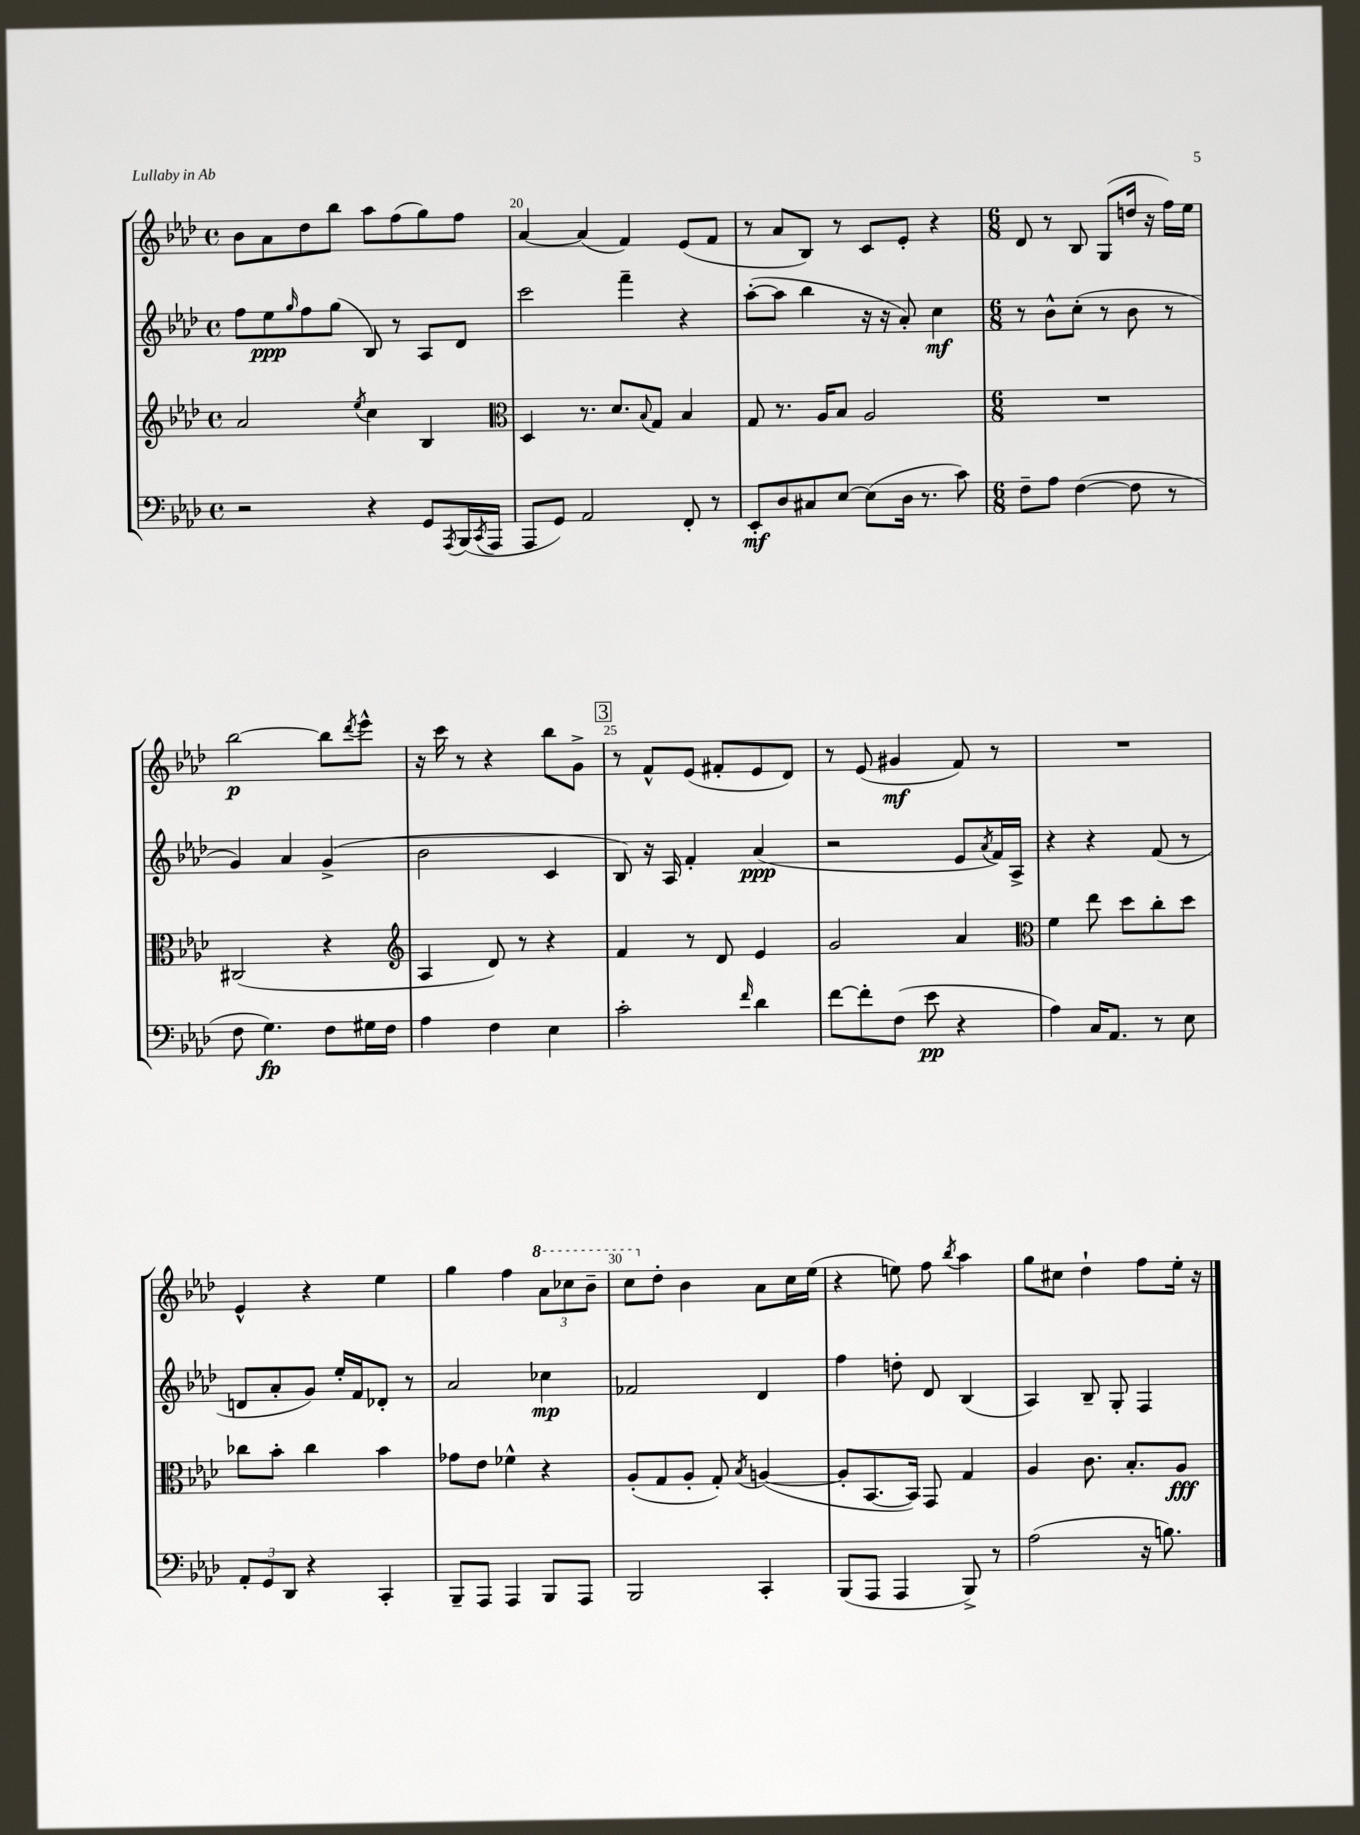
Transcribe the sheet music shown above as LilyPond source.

<<
\new StaffGroup <<
\new Staff = "s0" {
    \clef treble \key aes \major \defaultTimeSignature \time 4/4
    bes'8 aes'8 des''8 bes''8 aes''8 f''8( g''8) f''8 |
    aes'4~ aes'4( f'4) ees'8( f'8 |
    r8 aes'8 bes8) r8 c'8 ees'8-. r4 |
    \numericTimeSignature \time 6/8 des'8 r8 bes8 g8( d''16 r16 f''16) ees''16 |
    bes''2~\p bes''8 \acciaccatura { des'''8 } ees'''8-^ |
    r16 c'''16 r8 r4 bes''8 g'8-> |
    \mark \markup { \box "3" } r8 f'8-^ ees'8( fis'8-. ees'8 des'8) |
    r8 ees'8( gis'4\mf f'8) r8 |
    R2. |
    ees'4-^ r4 ees''4 |
    g''4 f''4 \tuplet 3/2 { \ottava #1 aes''8 ces'''8 bes''8-- } |
    c'''8 \ottava #0 des''8-. bes'4 aes'8 c''16 ees''16( |
    r4 e''8) f''8 \acciaccatura { bes''8 } aes''4 |
    g''8 cis''8 des''4-! f''8 ees''16-. r16 \bar "|." |
}
\new Staff = "s1" {
    \clef treble \key aes \major \defaultTimeSignature \time 4/4
    f''8 ees''8\ppp \grace { g''16 } f''8 g''8( bes8) r8 aes8 des'8 |
    c'''2 f'''4-- r4 |
    aes''8~-.( aes''8 bes''4 r16 r16 aes'8-.) c''4\mf |
    \numericTimeSignature \time 6/8 r8 bes'8-^ c''8-.( r8 bes'8 r8 |
    g'4) aes'4 g'4->( |
    bes'2 c'4 |
    \mark \markup { \box "3" } bes8) r16 aes16 f'4-. aes'4\ppp( |
    r2 ees'8 \acciaccatura { aes'8 } f'16) aes16-> |
    r4 r4 f'8( r8 |
    d'8 aes'8-. g'8) ees''16-. f'16 des'8-. r8 |
    aes'2 ces''4\mp |
    fes'2 des'4 |
    f''4 d''8-. des'8 bes4( |
    aes4) bes8-- g8-. f4 \bar "|." |
}
\new Staff = "s2" {
    \clef treble \key aes \major \defaultTimeSignature \time 4/4
    aes'2 \acciaccatura { ees''8 } c''4 bes4 |
    \clef alto des4 r8. des'8. \appoggiatura { bes8 } g8 bes4 |
    g8 r8. aes16 bes8 aes2 |
    \numericTimeSignature \time 6/8 R2. |
    cis2( r4 |
    \clef treble aes4 des'8) r8 r4 |
    \mark \markup { \box "3" } f'4 r8 des'8 ees'4 |
    g'2 aes'4 |
    \clef alto f'4 ees''8 des''8 c''8-. des''8 |
    ces''8 bes'8-. ces''4 bes'4 |
    ges'8 ees'8 fes'4-^ r4 |
    aes8-.( g8 aes8-. g8-.) \acciaccatura { bes8 } a4~( |
    a8-. bes,8.~ bes,16) g,8 g4 |
    aes4 c'8. bes8.-. aes8\fff \bar "|." |
}
\new Staff = "s3" {
    \clef bass \key aes \major \defaultTimeSignature \time 4/4
    r2 r4 g,8 \acciaccatura { aes,,8 } bes,,16( \acciaccatura { c,8 } aes,,16 |
    aes,,8 g,8) aes,2 f,8-. r8 |
    ees,8-.\mf des8 cis8 ees8~ ees8( des16 r8. c'8) |
    \numericTimeSignature \time 6/8 f8-- aes8 f4~( f8 r8 |
    f8 g4.\fp) f8 gis16 f16 |
    aes4 f4 ees4 |
    \mark \markup { \box "3" } c'2-. \grace { f'16 } des'4 |
    f'8~ f'8-. f8( ees'8\pp r4 |
    aes4) c16 aes,8. r8 ees8 |
    \tuplet 3/2 { aes,8-. g,8 des,8 } r4 c,4-. |
    bes,,8-- aes,,8 aes,,4 bes,,8 aes,,8 |
    bes,,2 c,4-. |
    bes,,8( aes,,8 aes,,4 bes,,8->) r8 |
    aes2( r16 b8.) \bar "|." |
}
>>
>>
\layout { \context { \Score currentBarNumber = #19 \override BarNumber.break-visibility = ##(#f #t #t) barNumberVisibility = #(every-nth-bar-number-visible 5) } }
